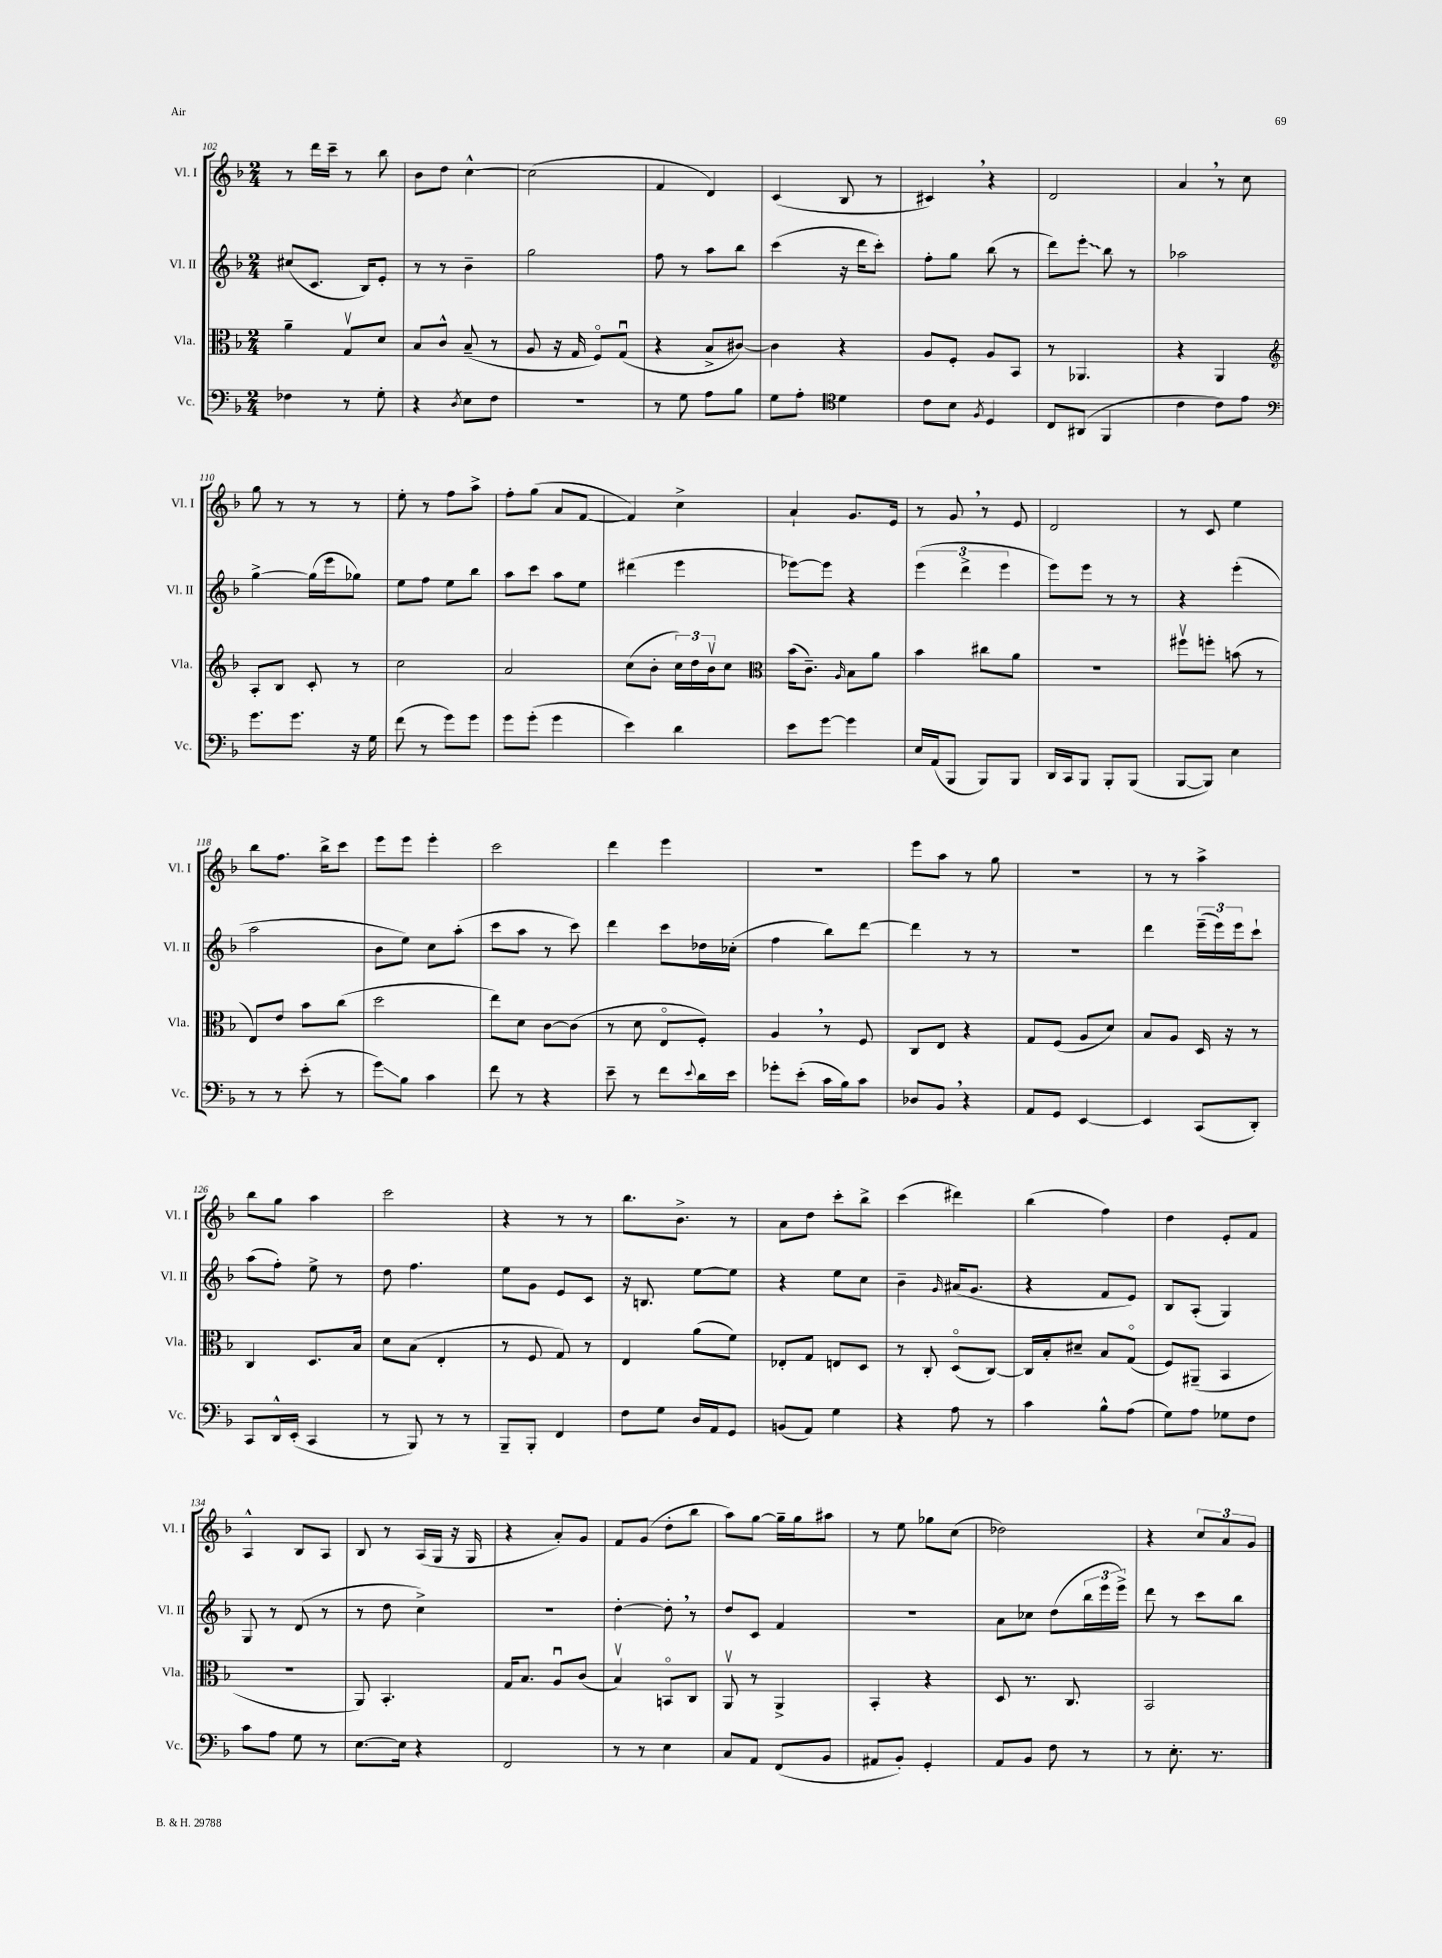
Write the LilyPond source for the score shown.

<<
\new StaffGroup <<
\new Staff = "s0" \with { instrumentName = "Vl. I" shortInstrumentName = "Vl. I" } {
    \clef treble \key f \major \numericTimeSignature \time 2/4
    r8 d'''16 c'''16-- r8 bes''8 |
    bes'8 d''8 c''4~-^ |
    c''2( |
    f'4 d'4) |
    c'4( bes8 r8 |
    cis'4) \breathe r4 |
    d'2 |
    a'4 \breathe r8 c''8 |
    g''8 r8 r8 r8 |
    e''8-. r8 f''8 a''8-> |
    f''8-. g''8( a'8 f'8~ |
    f'4) c''4-> |
    a'4-! g'8. e'16 |
    r8 g'8 \breathe r8 e'8 |
    d'2 |
    r8 c'8 e''4 |
    bes''8 f''8. bes''16-> c'''8 |
    e'''8 e'''8 e'''4-. |
    c'''2 |
    d'''4 e'''4 |
    r2 |
    e'''8 a''8 r8 g''8 |
    R2 |
    r8 r8 a''4-> |
    bes''8 g''8 a''4 |
    c'''2 |
    r4 r8 r8 |
    bes''8. bes'8.-> r8 |
    a'8 d''8 c'''8-. bes''8-> |
    c'''4( dis'''4) |
    bes''4( f''4) |
    d''4 e'8-. f'8 |
    a4-^ bes8 a8 |
    bes8 r8 a16( g16 r16 g16 |
    r4 a'8-.) g'8 |
    f'8 g'8( d''8-. bes''8 |
    a''8) g''8~ g''16-- g''16 ais''8 |
    r8 e''8 ges''8 c''8( |
    des''2) |
    r4 \tuplet 3/2 { c''8 a'8 g'8 } \bar "|." |
}
\new Staff = "s1" \with { instrumentName = "Vl. II" shortInstrumentName = "Vl. II" } {
    \clef treble \key f \major \numericTimeSignature \time 2/4
    cis''8( c'8. bes16) e'8-. |
    r8 r8 bes'4-- |
    g''2 |
    f''8 r8 a''8 bes''8 |
    c'''4( r16 d'''16 c'''8-.) |
    f''8-. g''8 bes''8( r8 |
    d'''8) \once \override Glissando.style = #'zigzag e'''8-.\glissando bes''8 r8 |
    aes''2 |
    g''4~-> g''16( e'''16 ges''8) |
    e''8 f''8 e''8 bes''8 |
    a''8 c'''8 a''8 e''8 |
    dis'''4( e'''4 |
    ees'''8~) ees'''8 r4 |
    \tuplet 3/2 { e'''4( d'''4-> e'''4 } |
    e'''8) e'''8 r8 r8 |
    r4 e'''4-.( |
    a''2 |
    bes'8 e''8) c''8 a''8-.( |
    c'''8 a''8 r8 c'''8) |
    d'''4 c'''8 des''16 ces''16-.( |
    f''4 bes''8) d'''8~ |
    d'''4 r8 r8 |
    r2 |
    d'''4 \tuplet 3/2 { e'''16--( e'''16) e'''16 } c'''8-! |
    a''8( f''8-.) e''8-> r8 |
    d''8 f''4. |
    e''8 g'8 e'8 c'8 |
    r16 b8. e''8~ e''8 |
    r4 e''8 c''8 |
    bes'4-- \grace { g'16 } ais'16( g'8. |
    r4 f'8 e'8) |
    bes8 a8-.( g4) |
    g8 r8 d'8( r8 |
    r8 d''8 c''4->) |
    R2 |
    d''4~-. d''8-. \breathe r8 |
    d''8 c'8 f'4 |
    r2 |
    a'8 ces''8 d''8( \tuplet 3/2 { bes''16 e'''16 e'''16->) } |
    d'''8 r8 c'''8 bes''8 \bar "|." |
}
\new Staff = "s2" \with { instrumentName = "Vla." shortInstrumentName = "Vla." } {
    \clef alto \key f \major \numericTimeSignature \time 2/4
    a'4-- g8\upbow d'8 |
    bes8 c'8-^ bes8--( r8 |
    a8 r16 g16 f8\flageolet) g8\downbow( |
    r4 bes8-> cis'8~) |
    cis'4 r4 |
    a8 f8-. a8 bes,8 |
    r8 aes,4. |
    r4 a,4 |
    \clef treble a8-. bes8 c'8-. r8 |
    c''2 |
    a'2 |
    c''8( bes'8-. \tuplet 3/2 { c''16) d''16 bes'16\upbow } c''8 |
    \clef alto bes'16( c'8.--) \grace { a16 } bes8 a'8 |
    bes'4 cis''8 a'8 |
    R2 |
    fis''8\upbow f''8-. b'8( r8 |
    e8) e'8 bes'8 c''8( |
    d''2 |
    e''8) d'8 c'8~ c'8( |
    r8 d'8 e8\flageolet f8-.) |
    a4 \breathe r8 f8 |
    c8 e8 r4 |
    g8 f8( a8 d'8) |
    bes8 a8 d16 r16 r8 |
    c4 d8. bes16 |
    d'8 bes8( e4-. |
    r8 f8 g8) r8 |
    e4 a'8( f'8) |
    ees8-. g8 e8 d8 |
    r8 c8-. d8\flageolet( c8~) |
    c16 bes16-. dis'8-- bes8 g8\flageolet( |
    f8) ais,8--( bes,4 |
    R2 |
    a,8) bes,4.-. |
    g16 bes8. a8\downbow c'8( |
    bes4\upbow) b,8\flageolet c8 |
    a,8\upbow r8 a,4-> |
    bes,4-. r4 |
    d8 r8. c8. |
    bes,2 \bar "|." |
}
\new Staff = "s3" \with { instrumentName = "Vc." shortInstrumentName = "Vc." } {
    \clef bass \key f \major \numericTimeSignature \time 2/4
    fes4 r8 g8-. |
    r4 \acciaccatura { d8 } e8 f8 |
    R2 |
    r8 g8 a8 bes8 |
    g8 a8-. \clef tenor d'4 |
    c'8 bes8 \acciaccatura { f8 } d4 |
    c8 ais,8( f,4 |
    c'4 c'8) e'8 |
    \clef bass g'8. g'8. r16 g16 |
    f'8( r8 g'8) g'8 |
    g'8 g'8-.( g'4 |
    e'4) d'4 |
    e'8 g'8~ g'4 |
    e16 a,16( bes,,8 bes,,8) bes,,8 |
    d,16 c,16 bes,,8 bes,,8-. bes,,8( |
    bes,,8~ bes,,8) e4 |
    r8 r8 e'8-.( r8 |
    g'8\glissando) bes8 c'4 |
    f'8 r8 r4 |
    e'8-- r8 f'8 \appoggiatura { e'8 } d'16 e'16 |
    ges'8-. e'8-.( c'16 bes16) c'8 |
    des8 bes,8 \breathe r4 |
    a,8 g,8 e,4~ |
    e,4 c,8( d,8-.) |
    c,8 d,16-^ e,16-.( c,4 |
    r8 bes,,8) r8 r8 |
    bes,,8-- bes,,8-. f,4 |
    f8 g8 d16 a,16 g,8 |
    b,8( a,8) g4 |
    r4 a8 r8 |
    c'4 bes8-^ a8( |
    g8) a8 ges8 f8 |
    c'8 a8 g8 r8 |
    e8.~ e16 r4 |
    f,2 |
    r8 r8 e4 |
    c8 a,8 f,8( bes,8 |
    ais,8 bes,8-.) g,4-. |
    a,8 bes,8 f8 r8 |
    r8 e8.-. r8. \bar "|." |
}
>>
>>
\layout { \context { \Score currentBarNumber = #102 } }
